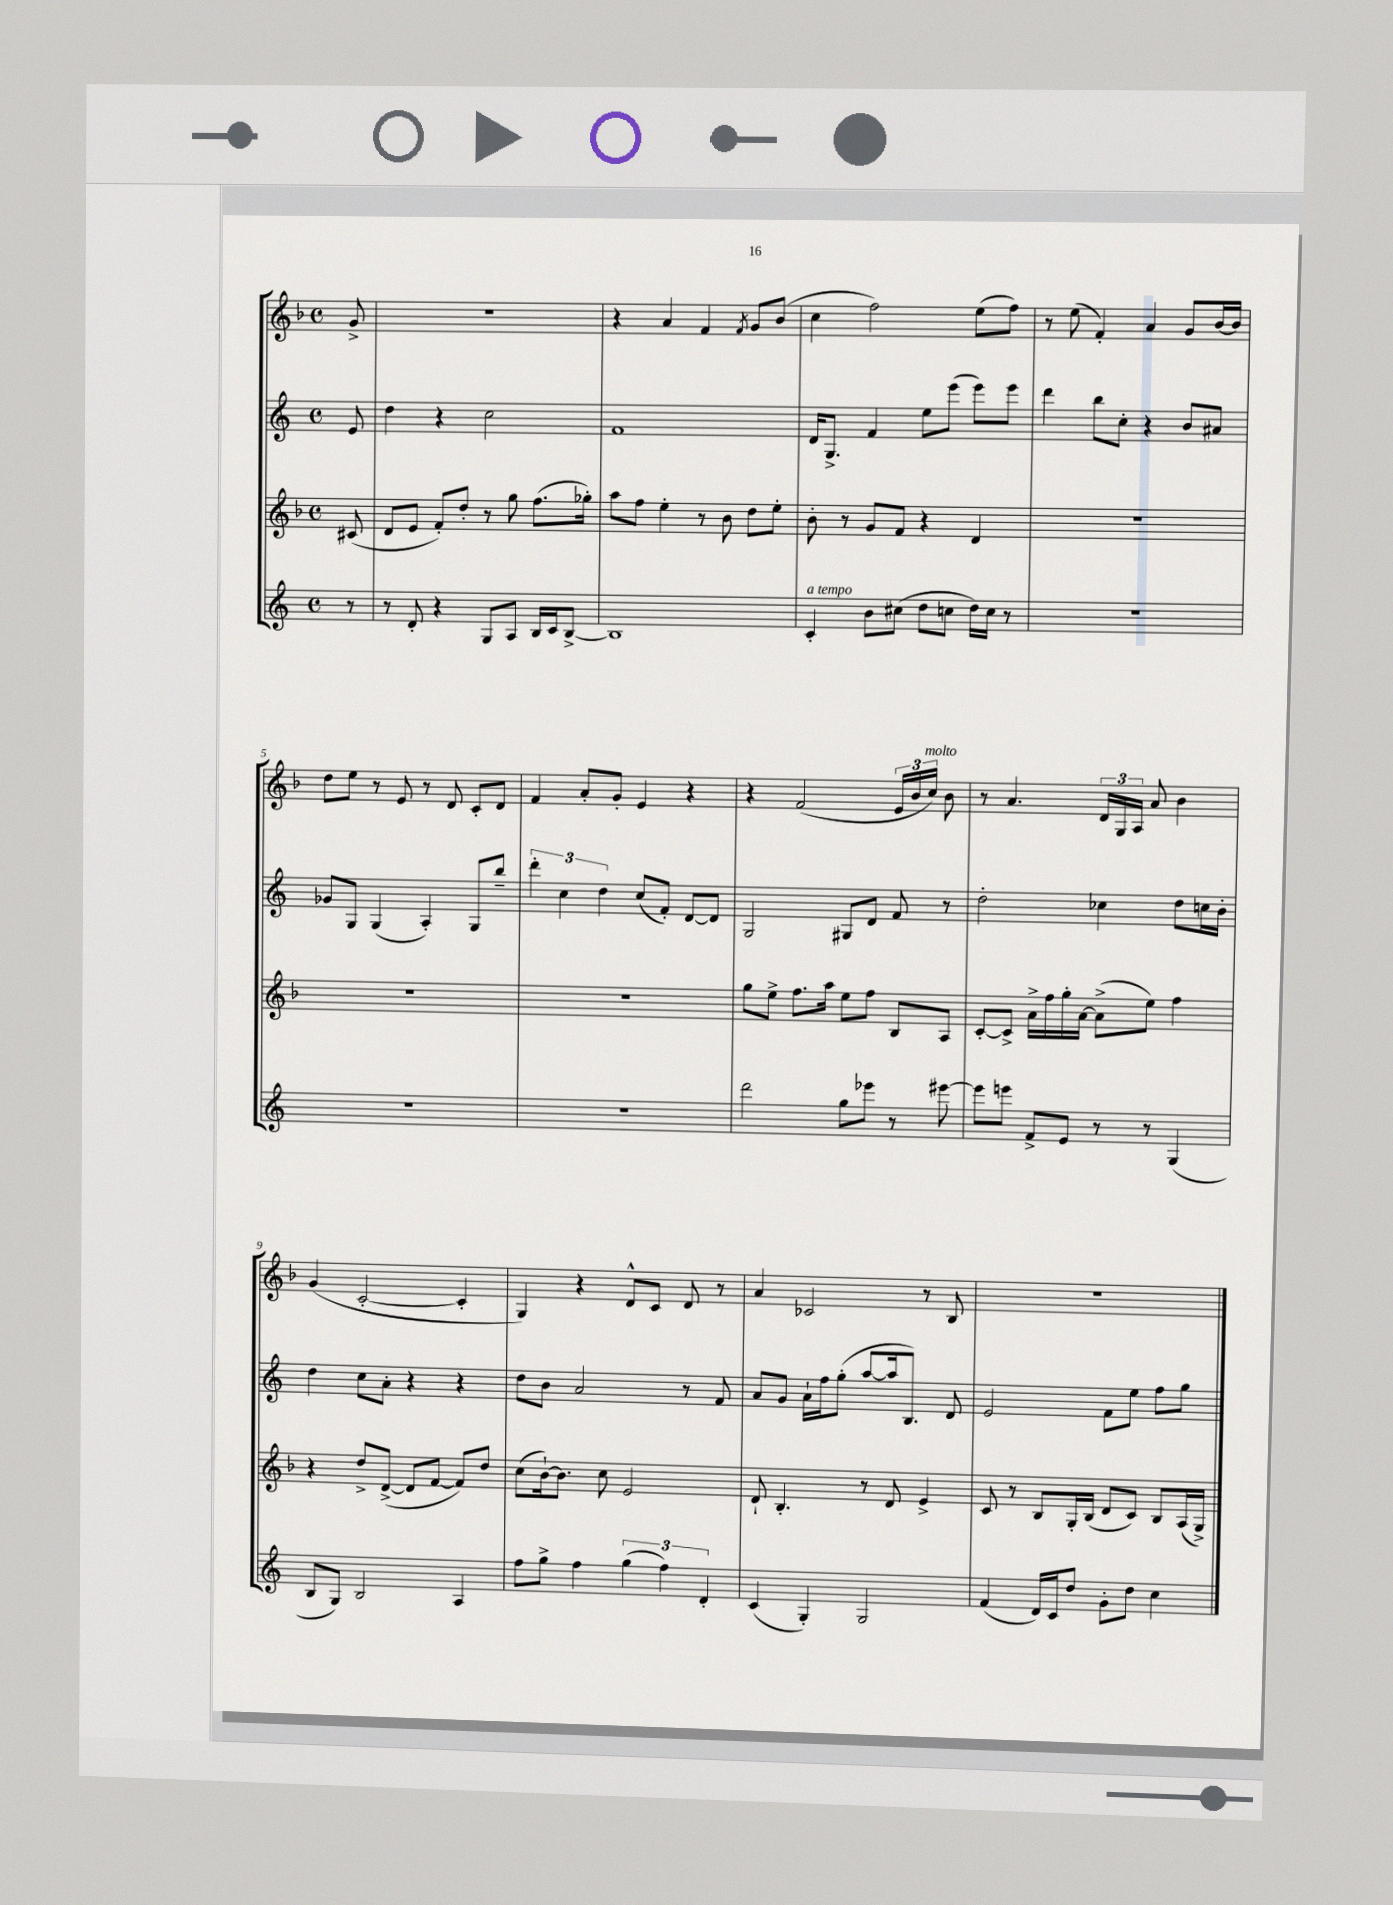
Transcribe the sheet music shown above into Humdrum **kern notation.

**kern	**kern	**kern	**kern
*part4	*part3	*part2	*part1
*staff4	*staff3	*staff2	*staff1
*clefG2	*clefG2	*clefG2	*clefG2
*k[]	*k[b-]	*k[]	*k[b-]
*M4/4	*M4/4	*M4/4	*M4/4
*met(c)	*met(c)	*met(c)	*met(c)
=	=	=	=
8r	(8c#X/	8e/	8g^/
=1	=1	=1	=1
8r	8d/L	4dd\	1r
8d'/	8e/J	.	.
4r	8f'/L)	4r	.
.	8dd'/J	.	.
8G/L	8r	2cc\	.
8A/J	8gg\	.	.
16B/LL	(8.ff\L	.	.
16c/J	.	.	.
[8B^/J	.	.	.
.	16gg-X'\Jk)	.	.
=2	=2	=2	=2
1B]	8aa\L	1f	4r
.	8ff\J	.	.
.	4ee'\	.	4a/
.	8r	.	4f/
.	8b-\	.	.
.	.	.	8qf/
.	8dd\L	.	8g/L
.	8ee'\J	.	(8b-/J
=3	=3	=3	=3
!LO:TX:a:i:t=a tempo	!	!	!
4c'/	8b-'\	16d/KL	4cc\
.	.	8.G^/J	.
.	8r	.	.
8b\L	8g/L	4f/	2ff\)
(8cc#X\J	8f/J	.	.
8dd\L	4r	8ee\L	.
8ccn\J	.	(8eee\J	.
16dd\LL)	4d/	8eee\L)	(8ee\L
16cc\JJ	.	.	.
8r	.	8eee\J	8ff\J)
=4	=4	=4	=4
1r	1r	4ddd\	8r
.	.	.	(8ee\
.	.	8bb\L	4f'/)
.	.	8cc'\J	.
.	.	4r	4a/
.	.	8b/L	8g/L
.	.	8a#X/J	[16b-/L
.	.	.	16b-/JJ]
!!LO:LB:g=z
=5	=5	=5	=5
1r	1r	8g-X/L	8dd\L
.	.	8G/J	8ee\J
.	.	(4G/	8r
.	.	.	8e/
.	.	4A'/)	8r
.	.	.	8d/
.	.	8G/L	8c'/L
.	.	8bb~/J	8d/J
=6	=6	=6	=6
1r	1r	6ddd'\	4f/
.	.	6cc\	.
.	.	.	8a'/L
.	.	6dd\	.
.	.	.	8g'/J
.	.	(8cc/L	4e/
.	.	8f'/J)	.
.	.	[8d/L	4r
.	.	8d/J]	.
=7	=7	=7	=7
2ddd\	8gg\L	2G/	4r
.	8ee^\J	.	.
.	8.ff\L	.	(2f/
.	16aa\Jk	.	.
8gg\L	8ee\L	8G#X/L	.
8eee-X\J	8ff\J	8d/J	.
8r	8B-/L	8f/	24e/LL
.	.	.	24b-/
!	!	!	!LO:TX:a:i:t=molto
.	.	.	24cc/JJ)
[8eee#X\	8A/J	8r	8b-\
=8	=8	=8	=8
8eee#\L]	[8c'/L	2dd'\	8r
8eeen\J	8c^/J]	.	4.a/
8f^/L	16a^\LL	.	.
.	16ff\	.	.
8e/J	16gg'\	.	.
.	[16a\JJ	.	.
8r	(8a^\L]	4cc-X\	24d/LL
.	.	.	24G/
.	.	.	24A/JJ
8r	8ee\J)	.	8a/
(4G/	4ff\	8dd\L	4b-\
.	.	16ccn\L	.
.	.	16b'\JJ	.
!!LO:LB:g=z
=9	=9	=9	=9
8B/L	4r	4dd\	(4g/
8G/J)	.	.	.
2B/	8dd^/L	8cc\L	[2c'/
.	([8d^/J	8a'\J	.
.	8d/L]	4r	.
.	[8f/J	.	.
4A/	8f/L])	4r	4c'/]
.	8dd/J	.	.
=10	=10	=10	=10
8ff\L	(8cc\L	8dd\L	4G/)
8gg^\J	[16b-`\k)	8b\J	.
.	8.b-\J]	.	.
4ff\	.	2a/	4r
.	8cc\	.	.
(6gg\	2e/	.	8d^^/L
.	.	.	8c/J
6ff\)	.	.	.
.	.	8r	8d/
6d'/	.	.	.
.	.	8f/	8r
=11	=11	=11	=11
(4c/	8d`/	8a/L	4a/
.	4.B-'/	8g/J	.
4G'/)	.	16a`\LL	2c-X/
.	.	16ff\J	.
.	.	(8gg'\J	.
2G/	8r	[8aa/L	.
.	8d/	16aa/k]	.
.	.	8.B/J)	.
.	4e^/	.	8r
.	.	8d/	8B-/
=12	=12	=12	=12
(4f/	8c/	2e/	1r
.	8r	.	.
16d/LL)	8B-/L	.	.
16c/J	.	.	.
8dd/J	16G'/L	.	.
.	(16B-/JJ	.	.
8g'\L	8d/L	8f\L	.
8dd\J	8c/J)	8ee\J	.
4cc\	8B-/L	8ff\L	.
.	(16A/L	8gg\J	.
.	16G^/JJ)	.	.
==	==	==	==
*-	*-	*-	*-
